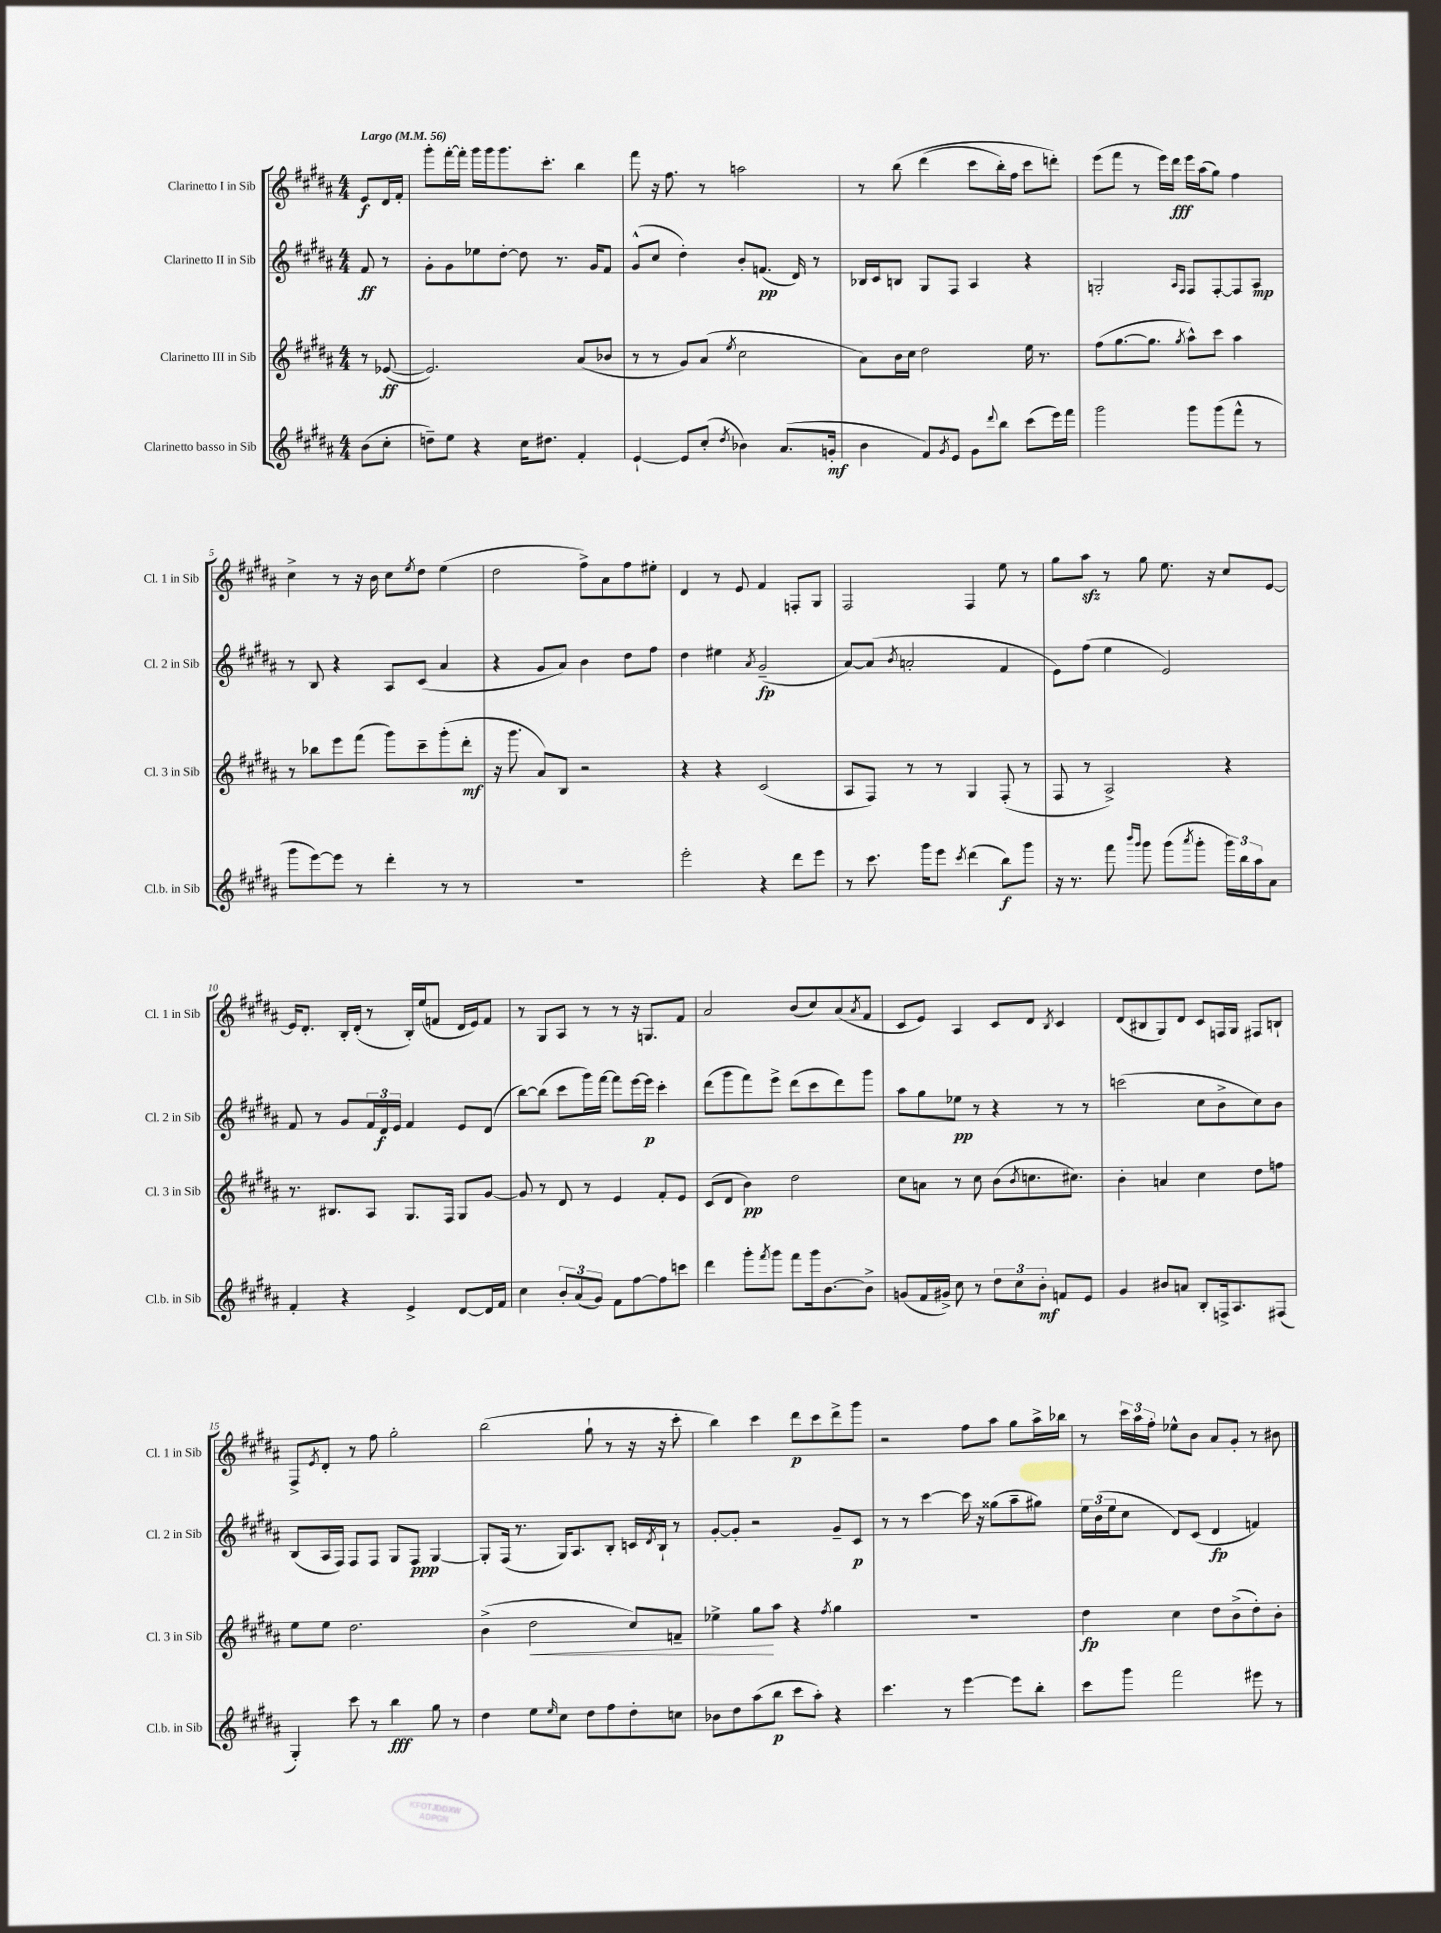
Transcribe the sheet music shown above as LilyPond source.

<<
\new StaffGroup <<
\new Staff = "s0" \with { instrumentName = "Clarinetto I in Sib" shortInstrumentName = "Cl. 1 in Sib" } {
    \clef treble \key b \major \numericTimeSignature \time 4/4 \partial 4 \tempo "Largo" 4 = 56
    e'8\f dis'16 fis'16-. |
    gis'''8-. fis'''16~-. fis'''16-. gis'''16 gis'''16 gis'''8. cis'''8.-. b''4 |
    fis'''8 r16 fis''8. r8 a''2 |
    r8 b''8\( dis'''4( cis'''8 b''16-.) fis''16 cis'''8 d'''8-.\) |
    e'''8( fis'''8 r8 e'''16) dis'''16\fff e'''16 ais''16( gis''8) fis''4 |
    cis''4-> r8 r16 b'16 cis''8 \acciaccatura { e''8 } dis''8 e''4( |
    dis''2 fis''8->) ais'8 fis''8 eis''8-. |
    dis'4 r8 e'8 fis'4 f8-. gis8 |
    fis2 fis4 e''8 r8 |
    gis''8 ais''8\sfz r8 gis''8 e''8. r16 cis''8 e'8~ |
    e'16 dis'8.-. b16-. dis'16-.( r8 b16-.) e''16( f'8 dis'16 e'16) f'8 |
    r8 gis8 ais8 r8 r8 r16 g8. fis'8 |
    ais'2 b'8( cis''8) ais'8( \acciaccatura { ais'8 } fis'8 |
    cis'8 e'8) ais4 cis'8 dis'8 \acciaccatura { b8 } cis'4 |
    dis'8( bis8 gis8) dis'8 cis'8 f16 gis16 fis8 b8-! |
    fis8-> \acciaccatura { e'8 } dis'8-. r8 fis''8 gis''2-. |
    b''2( gis''8-! r8 r16 r16 cis'''8-. |
    b''4) cis'''4 dis'''8\p cis'''8 dis'''8-> gis'''8 |
    r2 fis''8 ais''8 gis''8 ais''16-> bes''16 |
    r8 \tuplet 3/2 { cis'''16 ais''16 fis''16-. } ees''8-^ b'8 ais'8 gis'8-. r8 bis'8 \bar "|." |
}
\new Staff = "s1" \with { instrumentName = "Clarinetto II in Sib" shortInstrumentName = "Cl. 2 in Sib" } {
    \clef treble \key b \major \numericTimeSignature \time 4/4 \partial 4
    fis'8\ff r8 |
    gis'8-. gis'8 ees''8 dis''8~-. dis''8 r8. gis'16 fis'8 |
    gis'8-^( cis''8 dis''4-.) b'8-. f'8.\pp( dis'16) r8 |
    bes16 cis'16 b8 gis8 fis8 ais4 r4 |
    g2-. \grace { ais16 fis16 } fis8 fis8~-. fis8 ais8\mp |
    r8 b8 r4 ais8 cis'8( ais'4 |
    r4 gis'8 ais'8) b'4 dis''8 fis''8 |
    dis''4 eis''4 \acciaccatura { ais'8 } gis'2--\fp( |
    ais'8~) ais'8( \acciaccatura { b'8 } a'2-. fis'4 |
    e'8) fis''8( e''4 e'2) |
    fis'8 r8 gis'8 \tuplet 3/2 { fis'16 dis'16\f e'16 } fis'4 e'8 dis'8( |
    b''8~) b''8( cis'''8 gis'''16) fis'''16~ fis'''8 e'''16~ e'''16\p cis'''4-. |
    dis'''8( gis'''8 fis'''8) e'''8-> dis'''8( cis'''8 dis'''8) gis'''8 |
    ais''8 gis''8 ees''8\pp r8 r4 r8 r8 |
    c'''2( cis''8 b'8-> cis''8) b'8 |
    b8( ais16 fis16) fis8 fis8 gis8 fis8\ppp gis4~ |
    gis8-. fis16( r8. gis16) ais8. b8-. c'16 \acciaccatura { dis'8 } b16-! r8 |
    gis'8~-. gis'8-. r2 gis'8-- cis'8\p |
    r8 r8 cis'''4~ cis'''16 r16 gisis''8( ais''8-- gis''8) |
    \tuplet 3/2 { e''16 b'16( e''16 } cis''8 dis'8) cis'8( dis'4\fp f'4) \bar "|." |
}
\new Staff = "s2" \with { instrumentName = "Clarinetto III in Sib" shortInstrumentName = "Cl. 3 in Sib" } {
    \clef treble \key b \major \numericTimeSignature \time 4/4 \partial 4
    r8 ees'8~\ff( |
    ees'2.) ais'8( bes'8 |
    r8 r8 gis'8) ais'8( \acciaccatura { e''8 } cis''2 |
    ais'8) b'16 cis''16 dis''2 e''16 r8. |
    fis''8( gis''8.~ gis''8. \acciaccatura { gis''8 } ais''8-^) cis'''8 ais''4 |
    r8 bes''8 e'''8 fis'''8( gis'''8) cis'''8-- gis'''8-.( dis'''8-.\mf |
    r16 gis'''8. ais'8) b8 r2 |
    r4 r4 cis'2( |
    ais8 fis8) r8 r8 gis4 fis8-.( r8 |
    fis8 r8 ais2->) r4 |
    r8. bis8. ais8 gis8. fis16 gis8 gis'8~ |
    gis'8 r8 dis'8 r8 e'4 fis'8-. e'8 |
    cis'8( dis'8 b'4\pp) dis''2 |
    cis''8 a'8 r8 cis''8 b'8( \acciaccatura { b'8 } c''8. cis''8.) |
    b'4-. a'4 cis''4 dis''8 f''8 |
    e''8 e''8 dis''2. |
    b'4->( dis''2\< cis''8) f'8-- |
    ees''4-> gis''8\! ais''8 r4 \acciaccatura { fis''8 } gis''4 |
    R1 |
    dis''4\fp cis''4 dis''8 b'8->( dis''8-.) b'8-. \bar "|." |
}
\new Staff = "s3" \with { instrumentName = "Clarinetto basso in Sib" shortInstrumentName = "Cl.b. in Sib" } {
    \clef treble \key b \major \numericTimeSignature \time 4/4 \partial 4
    b'8( cis''8-. |
    d''8--) e''8 r4 cis''16 dis''8. fis'4-. |
    e'4~-! e'8 cis''8-.( \acciaccatura { dis''8 } bes'4) ais'8.( g'16-.\mf |
    b'4 fis'8) \acciaccatura { gis'8 } e'8 gis'8 \appoggiatura { dis'''8 } b''8 cis'''8( e'''16) fis'''16 |
    gis'''2 gis'''8 gis'''8( fis'''8-^ r8 |
    gis'''8 e'''8~) e'''8 r8 dis'''4-. r8 r8 |
    R1 |
    e'''2-. r4 dis'''8 e'''8 |
    r8 cis'''8. gis'''16 e'''8 \acciaccatura { cis'''8 } dis'''4( b''8\f) gis'''8 |
    r16 r8. fis'''8 \grace { b'''16 gis'''16 } gis'''8 gis'''8( \acciaccatura { ais'''8 } gis'''8-. \tuplet 3/2 { gis'''16) b''16 ais''16 } ais'8 |
    fis'4-. r4 e'4-> dis'8~ dis'16 fis'16 |
    cis''4 \tuplet 3/2 { b'8-. ais'8( gis'8) } fis'8 fis''8~ fis''8 c'''8 |
    dis'''4 gis'''8-. \acciaccatura { fis'''8 } gis'''8 fis'''8 gis'''16 b'8.~ b'8-> |
    g'8( fis'16 gis'16->) cis''8 r8 \tuplet 3/2 { dis''8 cis''8 b'8-.\mf } f'8 e'8 |
    gis'4 bis'8 a'8 b8-. f16-> ais8. fis8( |
    gis4-.) cis'''8 r8 b''4\fff gis''8 r8 |
    dis''4 e''8 \grace { e''16 } cis''8 dis''8 fis''8 dis''8-. c''8 |
    bes'8 dis''8 ais''8( b''8\p cis'''8 ais''8-.) r4 |
    cis'''4. r8 e'''4~ e'''8 b''8-. |
    cis'''8 gis'''8 fis'''2 eis'''8 r8 \bar "|." |
}
>>
>>
